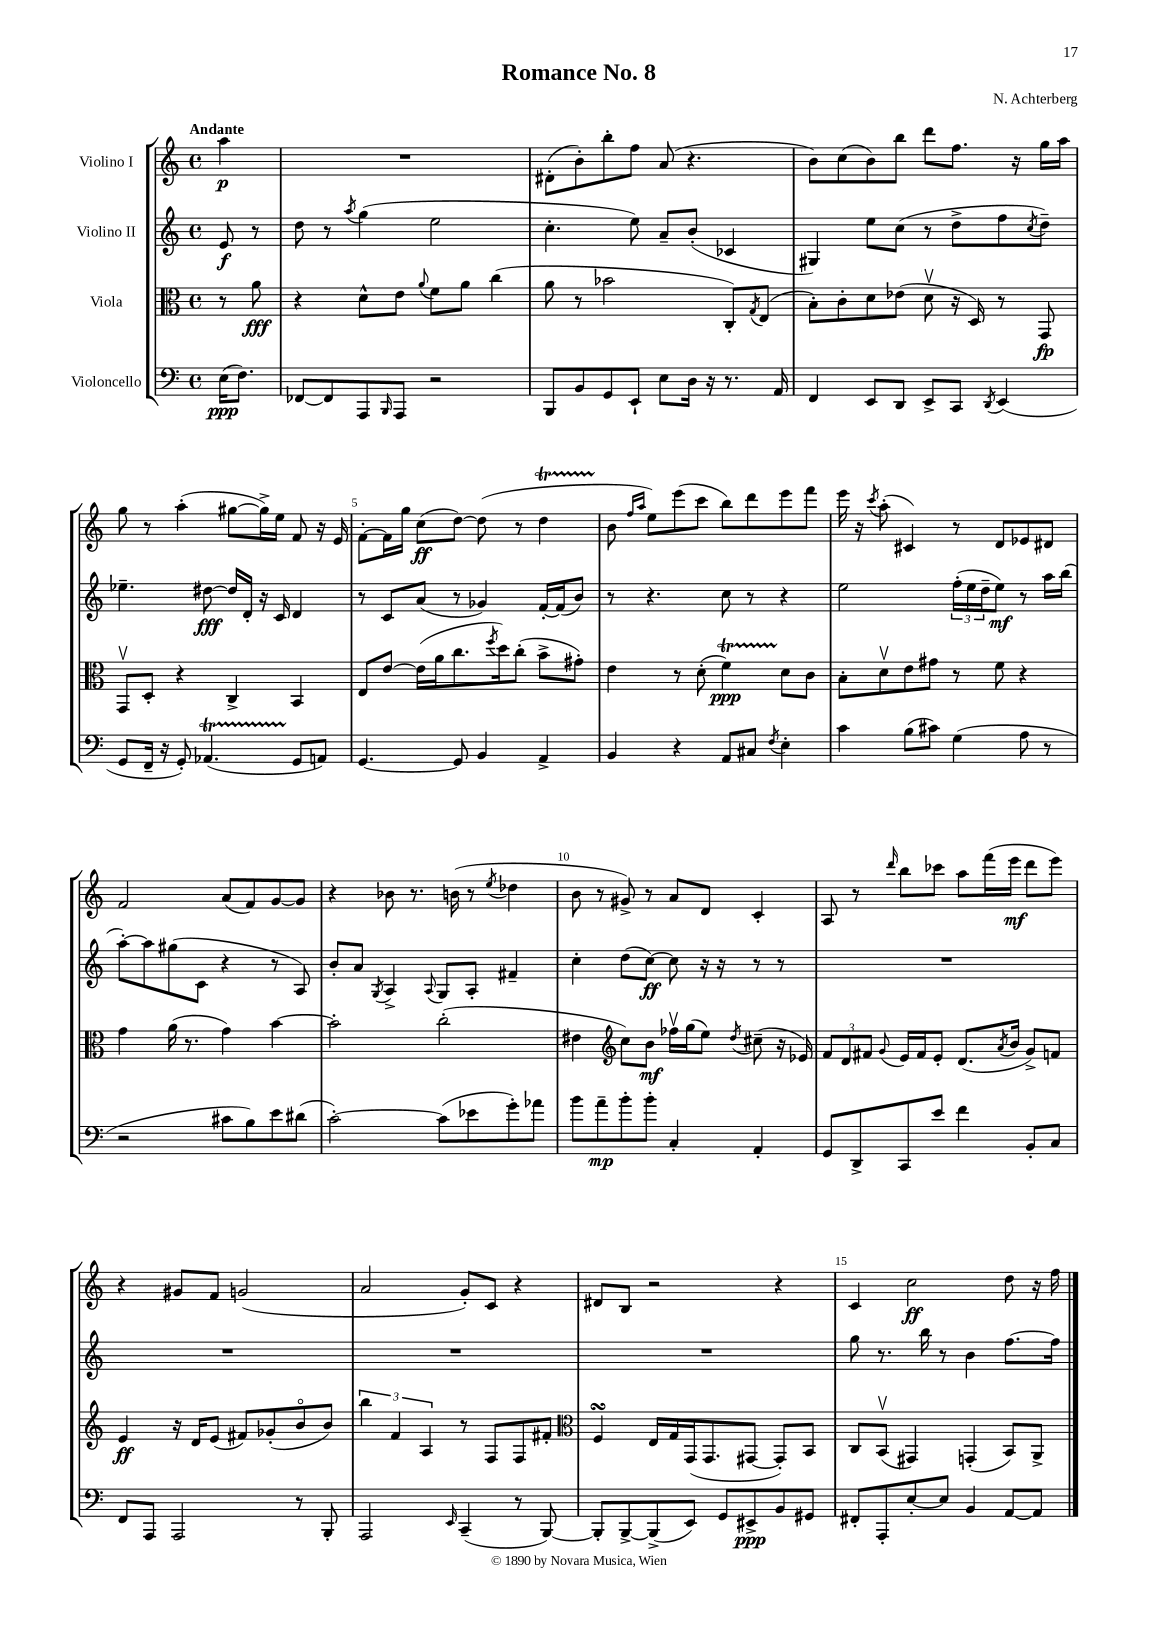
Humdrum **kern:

**kern	**kern	**kern	**kern
*staff4	*staff3	*staff2	*staff1
*clefF4	*clefC3	*clefG2	*clefG2
*k[]	*k[]	*k[]	*k[]
*M4/4	*M4/4	*M4/4	*M4/4
*met(c)	*met(c)	*met(c)	*met(c)
(16E	8r	8e	4aa
8.F)	.	.	.
.	8a	8r	.
=	=	=	=
[8FF-	4r	8dd	1r
8FF-]	.	8r	.
.	.	8qaa	.
8AAA	8d^^	(4gg	.
16qqBBB	.	.	.
8AAA	8e	.	.
.	8qqa	.	.
2r	8f	2ee	.
.	8a	.	.
.	(4cc	.	.
=	=	=	=
8BBB	8a	4.cc'	(8d#'
8BB	8r	.	8b')
8GG	2b-	.	8bb'
8EE`	.	8ee)	8ff
8E	.	8a~	(8a
16D	.	(8b'	4.r
16r	.	.	.
8.r	8C')	4c-	.
.	8qG	.	.
.	(8E	.	.
16AA	.	.	.
=	=	=	=
4FF	8B')	4G#)	8b)
.	8c'	.	(8cc
8EE	8d	8ee	8b)
8DD	(8e-	(8cc	8bb
8EE^	8dv	8r	8ddd
8CC	16r	8dd^	8.ff
.	16D)	.	.
8qDD	.	.	.
(4EE	8r	8ff	.
.	.	.	16r
.	.	8qcc	.
.	8GG	8dd~)	16gg
.	.	.	16aa
=	=	=	=
8GG	8GGv	4.ee-~	8gg
16FF~	8D'	.	8r
16r	.	.	.
8GG')	4r	.	(4aa'
(4.AA-	.	[8dd#	.
.	4C^	16dd#]	[8gg#
.	.	16d'	.
.	.	16r	16gg#^])
.	.	16c	16ee
8GG	4BB	4d	8f
8AA)	.	.	16r
.	.	.	16e
=	=	=	=
[4.GG	8E	8r	[8f'
.	[8e	8c	16f]
.	.	.	16gg
.	(16e]	(8a	(8cc
.	16a	.	.
8GG]	8.cc	8r	[8dd)
4BB	.	4g-)	(8dd]
.	8qff	.	.
.	16dd)	.	.
.	(8cc'	.	8r
4AA^	8b^	[16f'	4dd
.	.	(16f]	.
.	8g#')	8b)	.
=	=	=	=
4BB	4e	8r	8b
.	.	.	16qqff
.	.	.	16qqaa
.	.	4.r	8ee)
4r	8r	.	(8eee
.	(8d'	.	8ccc
8AA	4f)	8cc	8bb)
8C#	.	8r	8ddd
8qF	.	.	.
4E'	8d	4r	8eee
.	8c	.	8fff
=	=	=	=
4c	8B'	2ee	16eee
.	.	.	16r
.	.	.	8qccc
.	8dv	.	(8aa'
(8B	8e	.	4c#)
8c#)	8g#	.	.
(4G	8r	(24ff'	8r
.	.	24ee	.
.	.	24dd~	.
.	8f	8ee)	8d
8A	4r	8r	8e-
8r	.	16aa	8d#
.	.	(16bb	.
=	=	=	=
2r	4g	[8aa')	2f
.	.	8aa]	.
.	(16a	(8gg#	.
.	8.r	.	.
.	.	8c	.
8c#	4g)	4r	(8a
8B)	.	.	8f)
8e	[4b	8r	[8g
(8d#	.	8A)	8g]
=	=	=	=
[2c')	2b']	8b'	4r
.	.	8a	.
.	.	8qG	.
.	.	4A^	8b-
.	.	.	8.r
.	.	8qqA	.
(8c]	(2cc'	8G	.
.	.	.	(16b
8e-	.	8A'	8r
.	.	.	8qee
8g')	.	4f#~	4dd-
8a-	.	.	.
=	=	=	=
8b	4e#	4cc'	8b
8a~	.	.	8r
*	*clefG2	*	*
8b'	8cc)	(8dd	8g#^)
8b'	8b	[8cc)	8r
4C'	16ff-v	8cc]	8a
.	(16gg	.	.
.	8ee)	16r	8d
.	.	16r	.
.	8qdd	.	.
4AA'	(8cc#~	8r	4c'
.	16r	8r	.
.	16e-)	.	.
=	=	=	=
8GG	12f	1r	8A
.	12d	.	.
8DD^	.	.	8r
.	12f#	.	.
.	8qqg	.	16qqddd
8CC	16e	.	8bb
.	16f#	.	.
8e	8e'	.	8ccc-
4f	(8.d	.	8aa
.	.	.	(16fff
.	8qa	.	.
.	16b	.	16eee
8BB'	8g^)	.	8ddd
8C	8f	.	8eee)
=	=	=	=
8FF	4e	1r	4r
8AAA	.	.	.
2AAA	16r	.	8g#
.	16d	.	.
.	(8e	.	8f
.	8f#)	.	(2g
.	(8g-'	.	.
8r	8bo	.	.
8BBB'	8b)	.	.
=	=	=	=
2AAA	6bb	1r	2a
.	6f	.	.
.	6A	.	.
16qqEE	.	.	.
(4CC~	8r	.	8g')
.	8F	.	8c
8r	8F	.	4r
[8BBB)	8f#'	.	.
=	=	=	=
*	*clefC3	*	*
8BBB']	4F	1r	8d#
[8BBB^	.	.	8B
(8BBB^]	16E	.	2r
.	16G	.	.
8EE)	(16GG	.	.
.	8.GG	.	.
8GG	.	.	.
8EE#^	[8GG#	.	.
8BB	8GG#'])	.	4r
8GG#	8BB	.	.
=	=	=	=
8FF#'	8C	8gg	4c
8AAA'	(8BBv	8.r	.
[8E'	4GG#)	.	2cc
.	.	16bb	.
8E]	.	8r	.
4BB	(4GG'	4b	.
[8AA	8BB)	[8.ff	8dd
8AA]	8AA^	.	16r
.	.	16ff]	16ff
==	==	==	==
*-	*-	*-	*-
